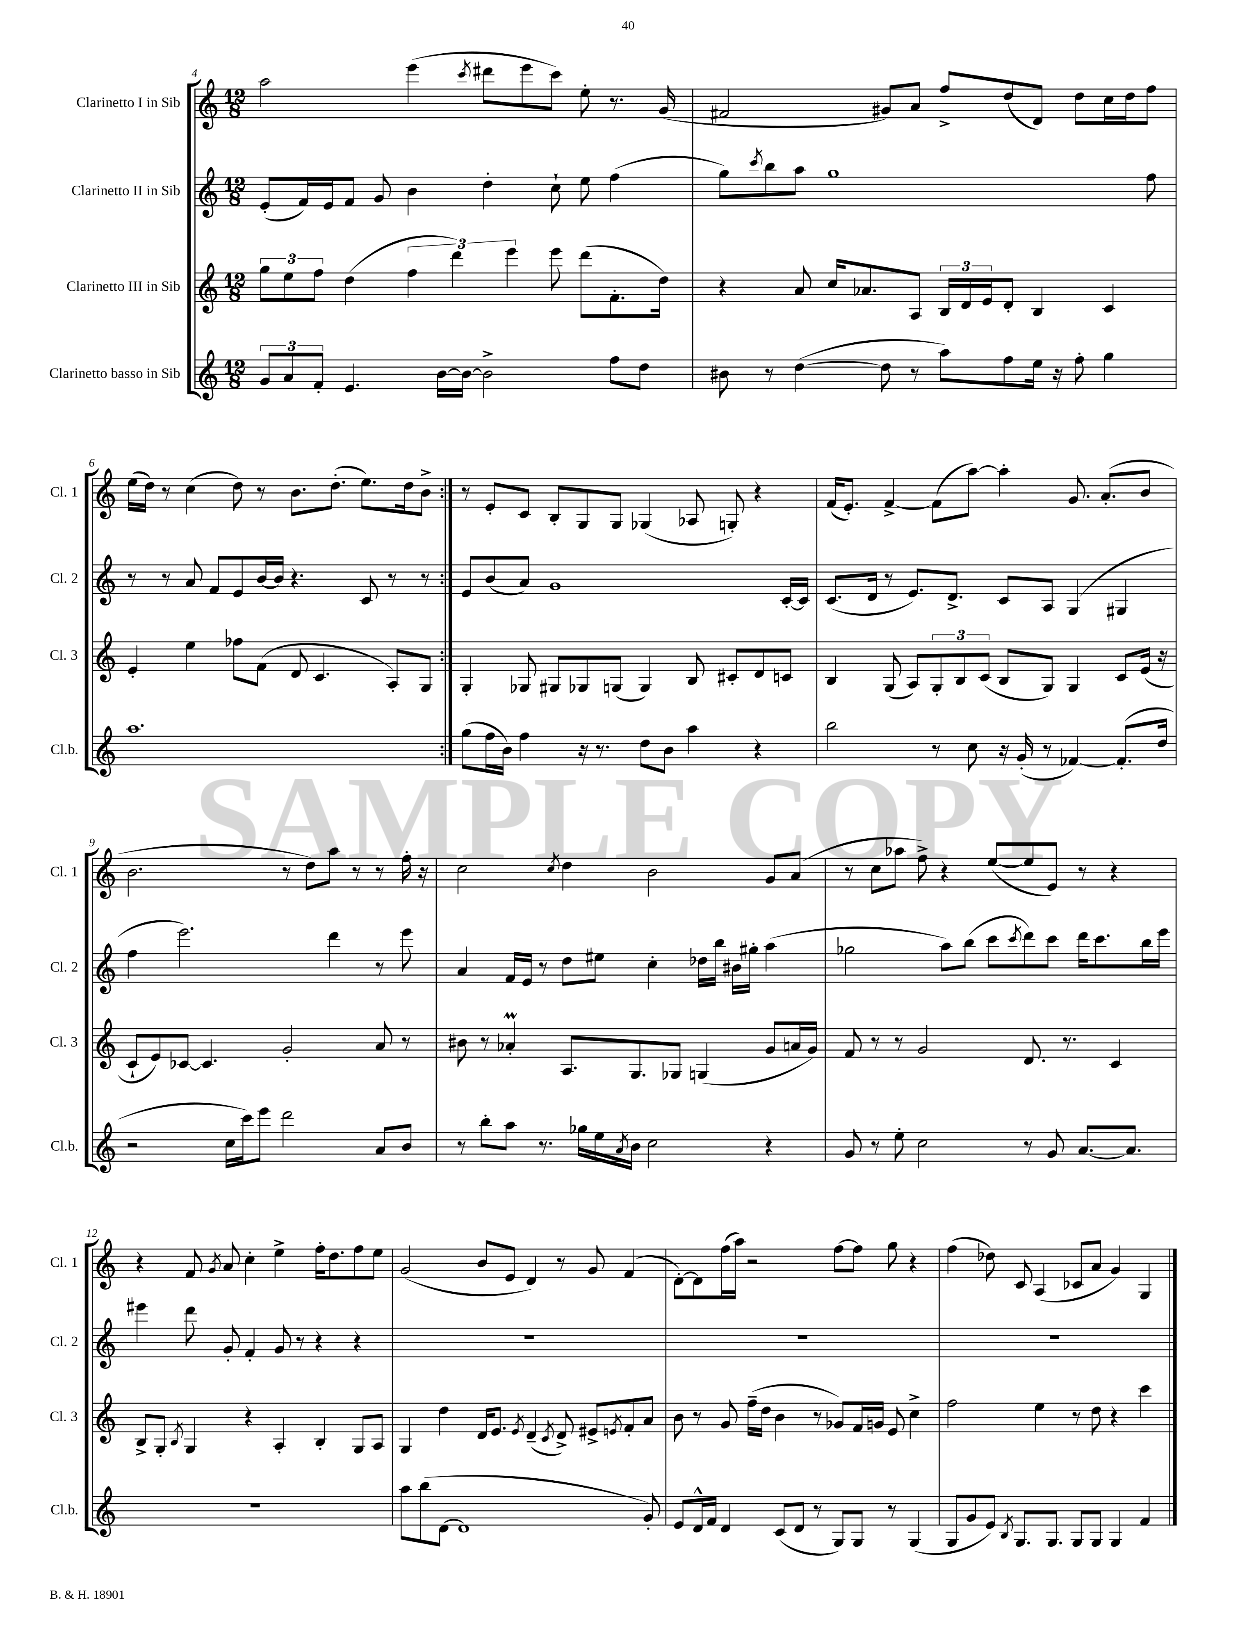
<<
\new StaffGroup <<
\new Staff = "s0" \with { instrumentName = "Clarinetto I in Sib" shortInstrumentName = "Cl. 1" } {
    \clef treble \key c \major \numericTimeSignature \time 12/8
    \repeat volta 2 { a''2 e'''4( \acciaccatura { c'''8 } dis'''8 e'''8 c'''8) e''8-. r8. g'16( |
    fis'2 gis'8) a'8 f''8-> d''8( d'8) d''8 c''16 d''16 f''8 |
    e''16( d''16) r8 c''4( d''8) r8 b'8. d''8.-.( e''8.) d''16 b'8-> | }
    r8 e'8-. c'8 b8-. g8 g8 ges4( aes8 g8-.) r4 |
    f'16( e'8.-.) f'4~-> f'8( a''8~) a''4-. g'8. a'8.-.( b'8 |
    b'2. r8 d''8) a''8 r8 r8 f''16-. r16 |
    c''2 \acciaccatura { c''8 } d''4 b'2 g'8 a'8( |
    r8 c''8 aes''8 f''8->) r4 e''8~( e''8 e'8) r8 r4 |
    r4 f'8 \acciaccatura { g'8 } a'8 c''4-. e''4-> f''16-. d''8. f''8 e''8 |
    g'2( b'8 e'8 d'4) r8 g'8 f'4( |
    d'8~-.) d'8 f''16( a''16) r2 f''8~ f''8 g''8 r4 |
    f''4( des''8) c'8 a4( ces'8 a'8 g'4) g4 \bar "|." |
}
\new Staff = "s1" \with { instrumentName = "Clarinetto II in Sib" shortInstrumentName = "Cl. 2" } {
    \clef treble \key c \major \numericTimeSignature \time 12/8
    \repeat volta 2 { e'8-.( f'16) e'16 f'8 g'8 b'4 d''4-. c''8-! e''8 f''4( |
    g''8) \acciaccatura { c'''8 } b''8 a''8 g''1 f''8 |
    r8 r8 a'8 f'8 e'8 b'16~ b'16 r4. c'8 r8 r8 | }
    e'8 b'8( a'8) g'1 c'16~-. c'16 |
    c'8.( d'16 r8 e'8.) d'8.-> c'8 a8 g4( gis4 |
    f''4 e'''2.) d'''4 r8 e'''8 |
    a'4 f'16 e'16 r8 d''8 eis''8 c''4-. des''16 b''16 bis'16 gis''16-. a''4( |
    ges''2 a''8) b''8( c'''8 \acciaccatura { c'''8 } d'''8) c'''8 d'''16 c'''8. b''16 e'''16 |
    eis'''4 d'''8 g'8-. f'4-. g'8 r8 r4 r4 |
    R1. |
    R1. |
    R1. \bar "|." |
}
\new Staff = "s2" \with { instrumentName = "Clarinetto III in Sib" shortInstrumentName = "Cl. 3" } {
    \clef treble \key c \major \numericTimeSignature \time 12/8
    \repeat volta 2 { \tuplet 3/2 { g''8 e''8 f''8 } d''4( \tuplet 3/2 { f''4 d'''4) e'''4 } e'''8 d'''8( f'8.-. d''16) |
    r4 a'8 c''16 aes'8. a8 \tuplet 3/2 { b16 d'16 e'16 } d'8-. b4 c'4 |
    e'4-. e''4 fes''8 f'8( d'8 c'4. a8-.) g8 | }
    g4-. ges8 gis8 ges8 g8( g4) b8 cis'8-. d'8 c'8 |
    b4 g8( a8) \tuplet 3/2 { g8-. b8 c'8( } b8 g8) g4 c'8 e'16( r16 |
    c'8-! e'8) ces'8~ ces'4. g'2-. a'8 r8 |
    bis'8 r8 aes'4-.\prall a8. g8. ges8 g4( g'8 a'16 g'16) |
    f'8 r8 r8 g'2 d'8. r8. c'4 |
    b8-> g8-. \acciaccatura { b8 } g4 r4 a4-. b4-. g8 a8 |
    g4 d''4 d'16 e'8. \acciaccatura { e'8 } d'4--( \acciaccatura { c'8 } d'8->) eis'8-> \acciaccatura { e'8 } f'8-. a'8 |
    b'8 r8 g'8 f''16--( d''16 b'4 r8 ges'8) f'16 g'16 e'8 c''4-> |
    f''2 e''4 r8 d''8 r4 c'''4 \bar "|." |
}
\new Staff = "s3" \with { instrumentName = "Clarinetto basso in Sib" shortInstrumentName = "Cl.b." } {
    \clef treble \key c \major \numericTimeSignature \time 12/8
    \repeat volta 2 { \tuplet 3/2 { g'8 a'8 f'8-. } e'4. b'16~ b'16~ b'2-> f''8 d''8 |
    bis'8 r8 d''4~( d''8 r8 a''8) f''8 e''16 r16 f''8-. g''4 |
    a''1. | }
    g''8( f''16 b'16) f''4 r16 r8. d''8 b'8 a''4 r4 |
    b''2 r8 c''8 r16 g'16-.( r8 fes'4~) fes'8.-.( d''16 |
    r2 c''16 c'''16) e'''8 d'''2 a'8 b'8 |
    r8 b''8-. a''8 r8. ges''16 e''16 \acciaccatura { a'8 } b'16 c''2 r4 |
    g'8 r8 e''8-. c''2 r8 g'8 a'8.~ a'8. |
    R1. |
    a''8 b''8( d'8~ d'1 g'8-.) |
    e'8 d'16-^ f'16 d'4 c'8( d'8 r8 g8) g8 r8 g4( |
    g8 g'8 e'8) \acciaccatura { b8 } g8. g8. g8 g8 g4 f'4 \bar "|." |
}
>>
>>
\layout { \context { \Score currentBarNumber = #4 } }
